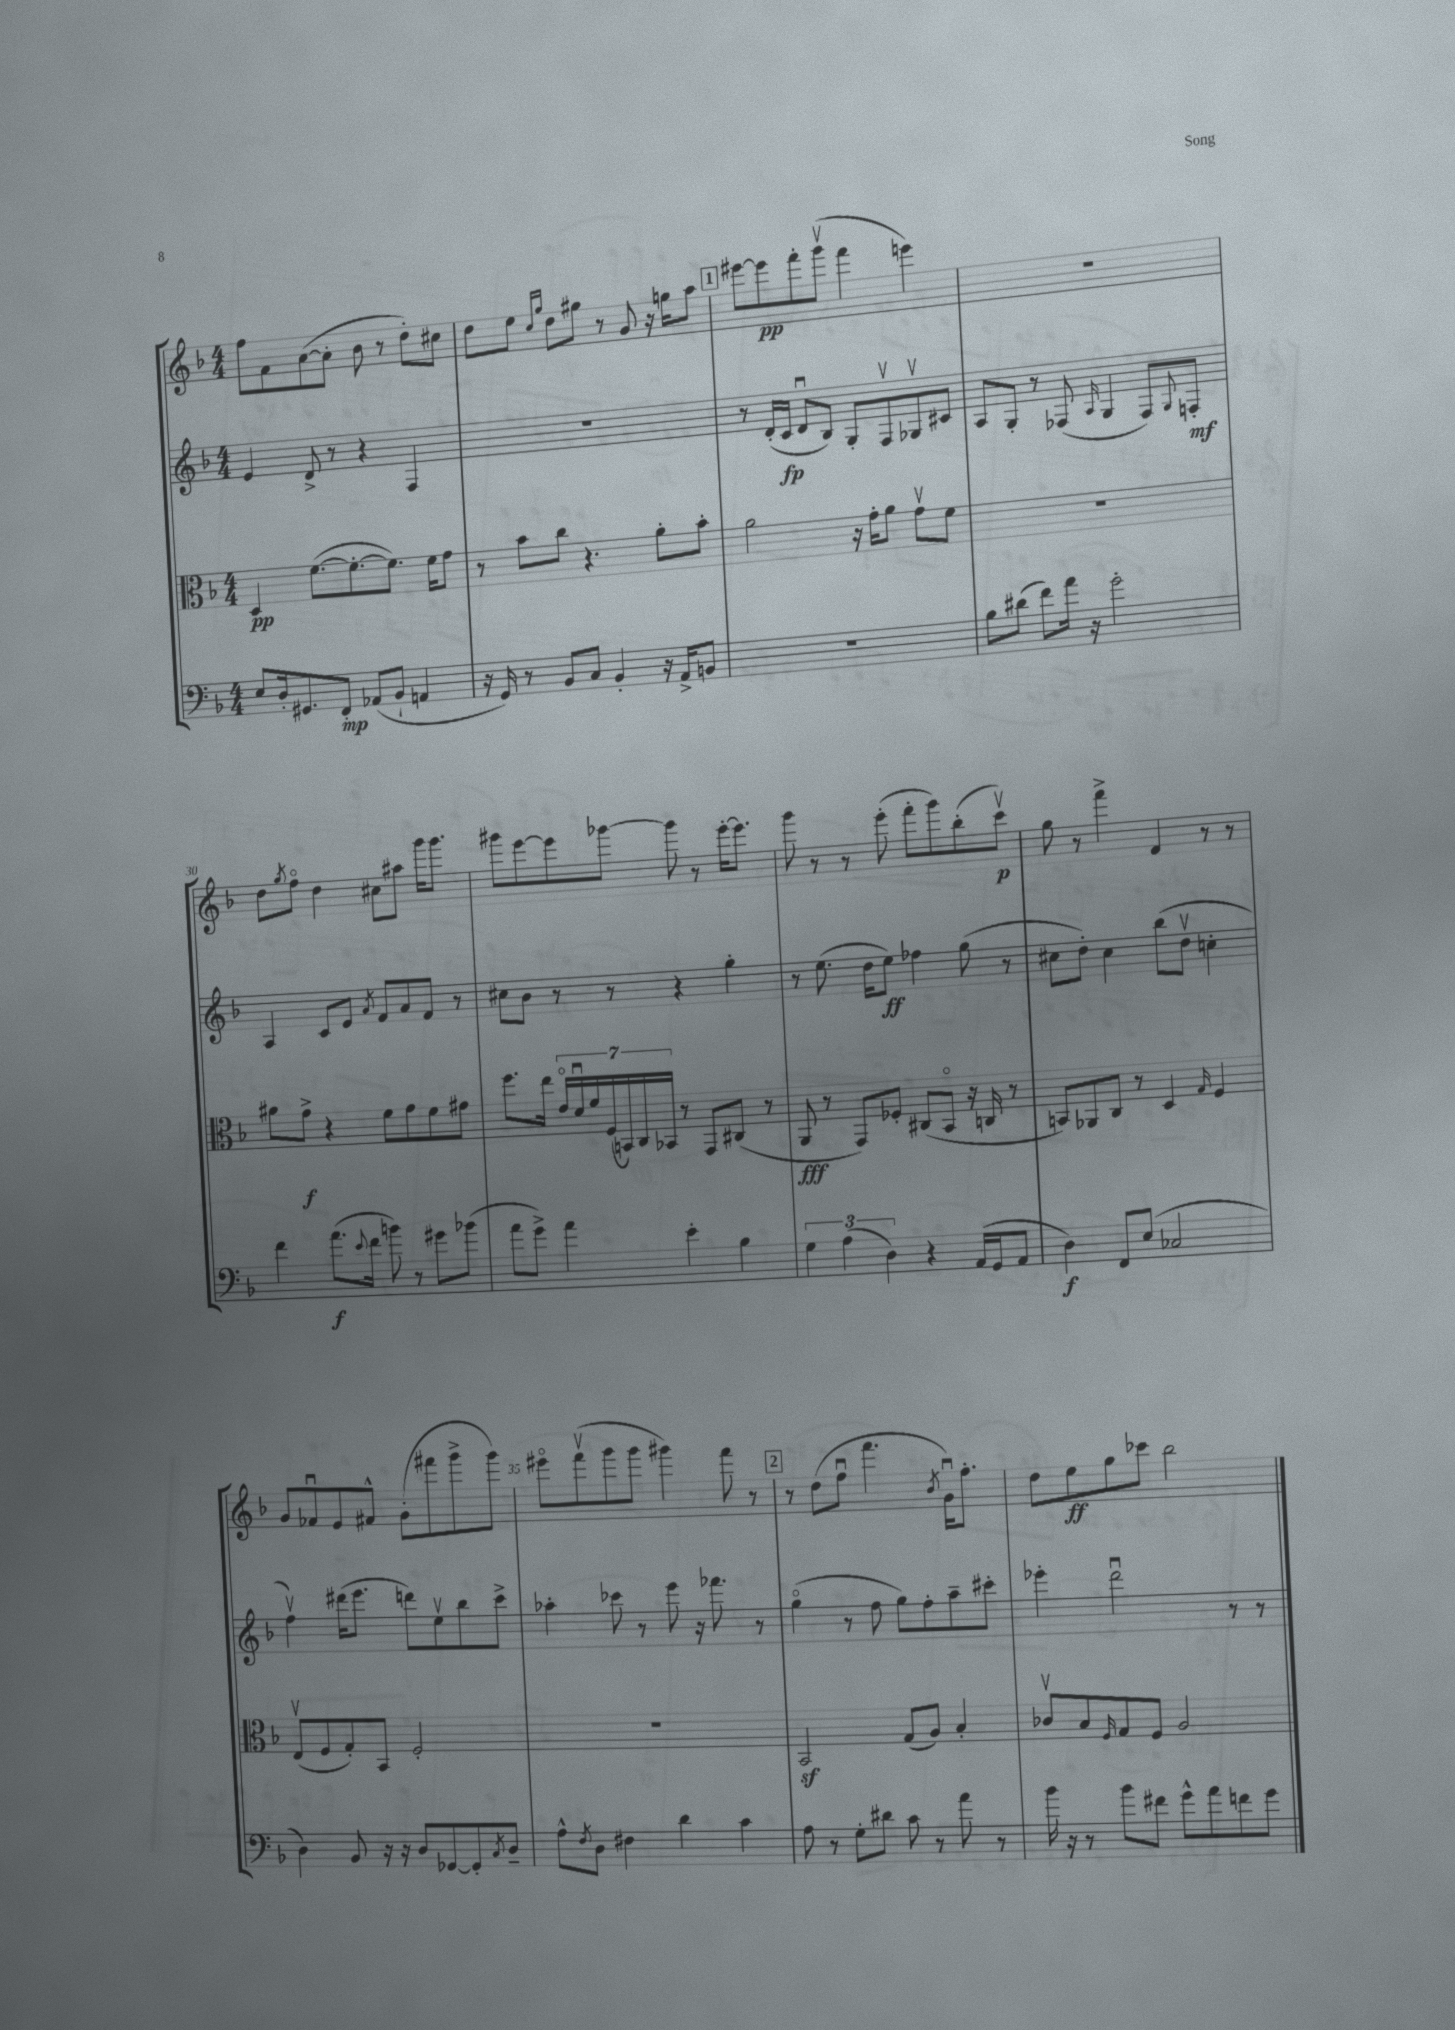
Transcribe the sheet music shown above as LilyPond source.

<<
\new StaffGroup <<
\new Staff = "s0" {
    \clef treble \key f \major \numericTimeSignature \time 4/4
    f''8 f'8 a'8~( a'8-. bes'8 r8 d''8-.) cis''8 |
    d''8 e''8 \grace { c''16 g''16 } d''8 gis''8 r8 g'8 r16 g''16 a''8 |
    \mark \markup { \box "1" } eis'''8~ eis'''8\pp f'''8-. g'''8\upbow( f'''4 e'''4) |
    R1 |
    d''8 \acciaccatura { g''8 } f''8\flageolet d''4 cis''8 ais''8 g'''16 g'''8. |
    gis'''8 e'''8~ e'''8 ges'''8~ ges'''8 r8 e'''16~-. e'''8. |
    g'''8 r8 r8 e'''8-.( f'''8-. g'''8) bes''8-.( c'''8\upbow\p) |
    g''8 r8 f'''4-> f'4 r8 r8 |
    g'8 fes'8\downbow e'8 fis'8-^ g'8-.( fis'''8 g'''8-> g'''8) |
    eis'''8\flageolet f'''8\upbow( g'''8 g'''8 gis'''4) f'''8 r8 |
    \mark \markup { \box "2" } r8 d''8( f''8\downbow f'''4. \acciaccatura { bes'8 } g'16\downbow) f''8.-. |
    d''8 e''8\ff g''8 ces'''8 bes''2 \bar "|." |
}
\new Staff = "s1" {
    \clef treble \key f \major \numericTimeSignature \time 4/4
    e'4 d'8-> r8 r4 f4 |
    R1 |
    \mark \markup { \box "1" } r8 d'16-.( c'16\fp d'8\downbow bes8) g8-. f8\upbow ges8\upbow cis'8 |
    a8 g8-. r8 fes8( \grace { a16 } g4 fes8) \appoggiatura { g8 } f8-.\mf |
    a4 c'8 e'8 \acciaccatura { a'8 } f'8 a'8 f'8 r8 |
    cis''8 bes'8 r8 r8 r4 g''4-. |
    r8 e''8.( d''16 e''8\ff) fes''4 g''8( r8 |
    cis''8 d''8-.) cis''4 bes''8( d''8\upbow c''4-. |
    f''4\upbow) dis'''16( e'''8. d'''8) e''8\upbow bes''8 c'''8-> |
    aes''4-. ces'''8 r8 e'''8 r16 fes'''8. r8 |
    \mark \markup { \box "2" } g''4\flageolet( r8 f''8 g''8) f''8-. a''8-- cis'''8-. |
    ees'''4-. d'''2\downbow r8 r8 \bar "|." |
}
\new Staff = "s2" {
    \clef alto \key f \major \numericTimeSignature \time 4/4
    d4\pp f'8.~( f'8.~-. f'8.) f'16 g'8 |
    r8 bes'8 c''8 r4. a'8-. bes'8-. |
    \mark \markup { \box "1" } a'2 r16 g'16-. a'8 g'8\upbow f'8 |
    R1 |
    ais'8 g'8->\f r4 f'8 g'8 f'8 gis'8 |
    f''8. e''16 \tuplet 7/4 { e'16\flageolet d'16\downbow f'16 f16( b,16) c16 bes,16 } r8 g,8 cis8( r8 |
    a,8\fff r8 g,8) fes8-. cis8( bes,8\flageolet r16 c16 r8 |
    b,8) aes,8 c8 r8 d4 \grace { g16 } f4 |
    e8\upbow( f8 g8-.) bes,8 f2-. |
    R1 |
    \mark \markup { \box "2" } bes,2\sf g8( a8) bes4-. |
    ces'8\upbow bes8 \grace { f16 } g8 f8 a2 \bar "|." |
}
\new Staff = "s3" {
    \clef bass \key f \major \numericTimeSignature \time 4/4
    e8 d16-. gis,8. f,8-.\mp aes,8( bes,8-! a,4 |
    r16 g,16) r8 bes,8 c8 bes,4-. r16 a,16-> b,8 |
    \mark \markup { \box "1" } R1 |
    bes8 dis'8( f'8) a'16 r16 g'2-. |
    f'4 a'8.\f( \appoggiatura { e'8 } f'16 b'8) r8 gis'8 bes'8( |
    a'8 g'8->) a'4 e'4-. bes4 |
    \tuplet 3/2 { g4 a4( d4) } r4 a,16( g,16 a,8 |
    d4\f) f,8 e8( ces2 |
    d4) bes,8 r16 r16 d8 ges,8~ ges,8-. \acciaccatura { c8 } d8-- |
    a8-^ \acciaccatura { f8 } d8 fis4 d'4 c'4 |
    \mark \markup { \box "2" } a8 r8 g8-. dis'8 c'8 r8 a'8 r8 |
    bes'16 r16 r8 bes'8 fis'8 g'8-^ a'8 f'8 g'8 \bar "|." |
}
>>
>>
\layout { \context { \Score currentBarNumber = #26 \override BarNumber.break-visibility = ##(#f #t #t) barNumberVisibility = #(every-nth-bar-number-visible 5) } }
